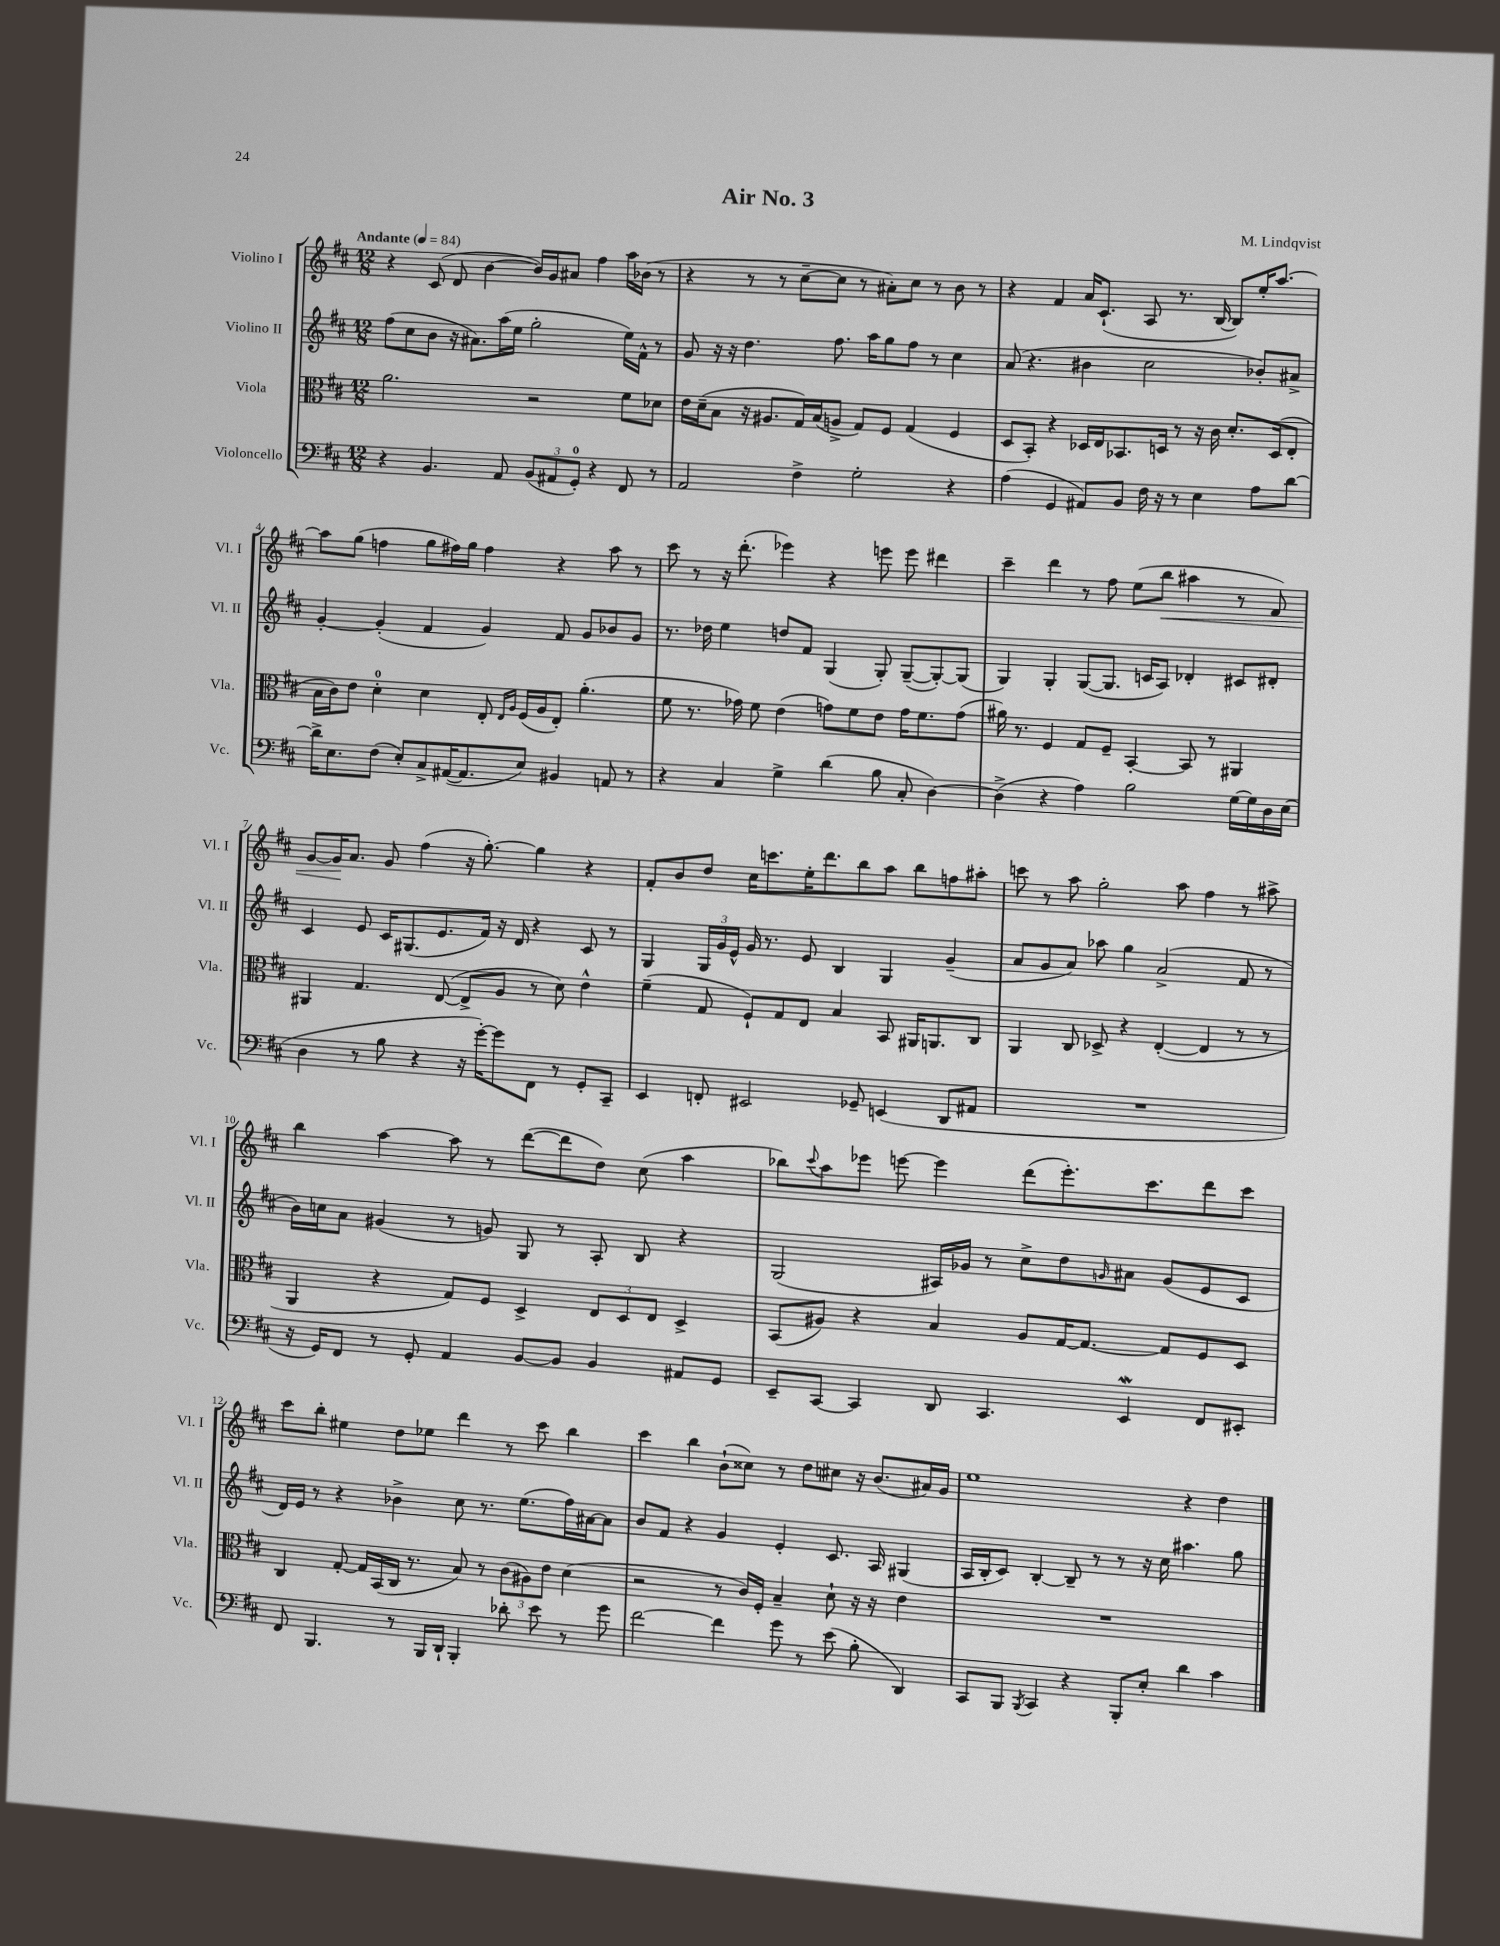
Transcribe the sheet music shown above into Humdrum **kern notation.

**kern	**kern	**kern	**kern	**dynam
*part4	*part3	*part2	*part1	*part1
*staff4	*staff3	*staff2	*staff1	*staff1
*I"Violoncello	*I"Viola	*I"Violino II	*I"Violino I	*
*I'Vc.	*I'Vla.	*I'Vl. II	*I'Vl. I	*
*clefF4	*clefC3	*clefG2	*clefG2	*
*k[f#c#]	*k[f#c#]	*k[f#c#]	*k[f#c#]	*
*M12/8	*M12/8	*M12/8	*M12/8	*
*MM84	*MM84	*MM84	*MM84	*
=1	=1	=1	=1	=1
!	!	!	!LO:TX:a:B:t=Andante	!
4r	2.a\	(8ff#\L	4r	.
.	.	8cc#\	.	.
4.BB/	.	8b\J	(8c#/	.
.	.	16r	8d/	.
.	.	8.a#X\L)	.	.
.	.	.	[4b\	.
8AA/	.	(16aa\L	.	.
.	.	16ee\JJ	.	.
(12BB/L	2r	2gg'\	16b/LL])	.
.	.	.	16g/J	.
12AA#X/	.	.	.	.
.	.	.	8a#X/J	.
12GG'/J)	.	.	.	.
4r	.	.	4ff#\	.
8FF#/	8f#\L	16ee\LL)	16aa\LL	.
.	.	16f#^^\JJ	(16b-X\JJ	.
8r	8d-X\J	8r	8r	.
=2	=2	=2	=2	=2
2AA/	16e\LL	8g/	4r	.
.	(16d~\J	.	.	.
.	8B\J	16r	.	.
.	.	16r	.	.
.	16r	4.dd\	8r	.
.	8.A#X/L	.	.	.
.	.	.	8r	.
4F#^\	16G/L)	.	[8cc#~\L	.
.	(16B/J	.	.	.
.	8An^/J	8.ff#\	8cc#\J]	.
2G'\	8G/L)	.	8r	.
.	.	16aa\KL	.	.
.	8F#/J	8gg\	8a#X'\L)	.
.	(4G/	8ff#\J	8cc#\J	.
.	.	8r	8r	.
4r	4F#/	4cc#\	8b\	.
.	.	.	8r	.
=3	=3	=3	=3	=3
(4A\	8D/L	(8a/	4r	.
.	8BB'/J)	4.r	.	.
4GG/	4r	.	4f#/	.
8AA#X/L)	16D-X/LL	4b#X\	16a/KL	.
.	16E/J	.	(8.c#`/J	.
8BB/J	8.BB-X/	.	.	.
16F#\	.	2cc#\	8A/	.
16r	16Dn/Jk	.	.	.
8r	8r	.	8.r	.
4E\	16r	.	.	.
.	16c#\	.	[16B/	.
.	8.d'/L	.	8B/L])	.
8A\L	.	8b-X'/L)	16ee'/K	.
.	(16D/k	.	[8.aa/J	.
[8d\J	8E'/J	8a#X^/J	.	.
!!LO:LB:g=z
=4	=4	=4	=4	=4
16d^\KL]	16B\LL	[4g'/	8aa\L]	.
8.E\	16c#\J)	.	.	.
.	8e\J	.	(8gg\J	.
(8F#\J	4d'\	(4g'/]	4ffn\	.
8E'/L)	.	.	.	.
8C#^/	4d\	4f#/	8gg\L	.
([16AA#X/K	.	.	16ff#X\L)	.
8.AA#/]	.	.	16gg\JJ	.
.	8E'/	4g/)	4ff#\	.
.	16qqE/LL	.	.	.
.	16qqA/JJ	.	.	.
8E/J)	(16F#/LL	.	.	.
.	16A/J	.	.	.
4BB#X/	8E'/J)	8f#/	4r	.
.	(4.a'\	8g/L	.	.
8AAn/	.	8b-X/	8aa\	.
8r	.	8g/J	8r	.
=5	=5	=5	=5	=5
4r	8f#\	8.r	8ccc#\	.
.	8.r	.	8r	.
.	.	16dd-X\	.	.
4C#/	.	4ee\	16r	.
.	16g-X\)	.	(8.ddd'\	.
.	8f#\	.	.	.
4G^\	(4e\	8ddn/L	4eee-X\)	.
.	.	8f#/J	.	.
(4d\	8gn\L)	(4G/	4r	.
.	8f#\	.	.	.
8B\	8e\J	8G'/)	8eeen\	.
8C#'/	16g\KL	([8G~/L	8eee\	.
.	8.f#\	.	.	.
[4D\)	.	8G'/_)	4ddd#X\	.
.	(8g\J	(8G/J]	.	.
=6	=6	=6	=6	=6
(4D^\]	16a#X\)	4G/)	4ccc#~\	.
.	8.r	.	.	.
4r	4F#/	4G'/	4ddd\	.
4A\)	8G/L	([8G/L	8r	.
.	8F#~/J	8.G/J]	8ff#\	.
2B\	[4BB'/	.	(8ee\L	.
.	.	16cn/KL	.	.
!	!	!	!	!LO:HP:b
.	.	8A/J)	8bb\J	<
.	8BB/]	4d-X'/	4aa#X\	.
.	8r	.	.	.
[16G\LL	4AA#X/	8c#X/L	8r	.
16G\]	.	.	.	.
16D\	.	8d#X'/J	8f#/)	.
(16E\JJ	.	.	.	.
!!LO:LB:g=z
=7	=7	=7	=7	=7
4D\	4AA#X/	4c#/	[8g/L	.
.	.	.	16g/K]	.
.	.	.	8.a/J	[
8r	4.G/	8e/	.	.
8B\	.	16c#/KL	8g/	.
.	.	(8.G#X/	.	.
4r	.	.	(4ff#\	.
.	([8E/	8.e/	.	.
16r	8E^/L]	.	16r	.
[16g'\KL)	.	16f#/Jk)	[8.gg'\)	.
8g\]	8A/J	16r	.	.
.	.	16d/	.	.
8FF#\J	8r	4r	4gg\]	.
8r	8d\)	.	.	.
8GG'/L	4e^^\	8c#/	4r	.
8CC#~/J	.	8r	.	.
=8	=8	=8	=8	=8
4EE/	(4f#~\	4G/	8f#'/L	.
.	.	.	8b/	.
8FFn'/	8G/	24G/LL	8dd/J	.
.	.	24g/	.	.
.	.	24e^^/JJ	.	.
2EE#X/	8F#`/L)	16g/	16cc#\KL	.
.	.	8.r	8.cccn\	.
.	8G/	.	.	.
.	8E/J	8e/	16ee'\K	.
.	.	.	8.ddd\	.
.	4B/	4B/	.	.
8GG-X~/	.	.	8bb\	.
(4EEn/	8BB/	4G/	8aa\J	.
.	16AA#X/KL	.	8bb\L	.
.	8.AAn/	.	.	.
8DD/L	.	(4g~/	8ffn\	.
8AA#X/J	8C#/J	.	8aa#X'\J	.
=9	=9	=9	=9	=9
1.r	4AA/	8a/L	8cccn\	.
.	.	8g/	8r	.
.	8C#/	8a/J)	8aa\	.
.	8D-X^/	8aa-X\	2gg'\	.
.	4r	4gg\	.	.
.	([4E'/	(2a^/	.	.
.	.	.	8aa\	.
.	4E/]	.	4ff#\	.
.	8r	8f#/	8r	.
.	8r	8r	8aa#X^\	.
!!LO:LB:g=z
=10	=10	=10	=10	=10
16r	4AA/	16b\LL)	4bb\	.
16GG/KL)	.	16ccn\J	.	.
8FF#/J	.	8a\J	.	.
8r	4r	(4g#X/	[4aa\	.
8GG'/	.	.	.	.
4AA/	8G/L)	8r	8aa\]	.
.	8F#/J	8gn/)	8r	.
[8BB/L	4D^/	8G/	([8ddd\L	.
8BB/J]	.	8r	8ddd\]	.
4BB/	12E/L	8A'/	8dd\J)	.
.	12D/	.	.	.
.	.	8B/	(8cc#\	.
.	12E/J	.	.	.
8AA#X/L	4D^/	4r	4aa\	.
8GG/J	.	.	.	.
=11	=11	=11	=11	=11
8EE~/L	(8BB/L	(2G/	8bb-X\L)	.
.	.	.	8qqccc#/	.
[8CC#/J	8A#X/J)	.	8aa\	.
4CC#/]	4r	.	8eee-X\J	.
.	.	.	[8eeen\	.
8DD/	4B/	16A#X/LL)	4eee\]	.
.	.	16g-X/JJ	.	.
4.CC#/	.	8r	.	.
.	8A#/L	8cc#^\L	(8ddd\L	.
.	[16G/K	8dd\	8.eee'\)	.
.	8.G/J_	.	.	.
.	.	16qqgn/	.	.
4EEW/	.	8a#X\J	.	.
.	.	.	8.ccc#\	.
.	8G/L]	(8g/L	.	.
8FF#/L	8F#/	8e/	8ddd\	.
8EE#X'/J	8D/J	8c#/J	8ccc#\J	.
!!LO:LB:g=z
=12	=12	=12	=12	=12
8FF#/	4C#/	16d/LL)	8ccc#\L	.
.	.	16e/JJ	.	.
4.BBB/	.	8r	8bb'\J	.
.	[8G'/	4r	4ee#X\	.
.	16G/LL]	.	.	.
.	(16BB/	.	.	.
8r	16C#/JJ	4b-X^\	8dd\L	.
.	8.r	.	.	.
16BBB/LL	.	.	8ee-X\J	.
16DD`/JJ	.	.	.	.
4BBB'/	8B/)	8cc#\	4ddd\	.
.	8r	8.r	.	.
8d-X'\	(12c#\L	.	8r	.
.	.	(8.ee\L	.	.
.	12A#X\)	.	.	.
8e\	.	.	8ccc#\	.
.	12e\J	.	.	.
8r	(4d\	16ff#\L)	4bb\	.
.	.	[16a#X\J	.	.
8g\	.	8a#\J]	.	.
=13	=13	=13	=13	=13
[2f#\	2r	8b/L	4ccc#\	.
.	.	8f#/J	.	.
.	.	4r	4bb\	.
4f#\]	8r	4g/	(8b`\L	.
.	16c#/LL)	.	8cc##X\J)	.
.	16F#'/JJ	.	.	.
8g\	4B~/	4e'/	8r	.
8r	.	.	8dd\L	.
(8e\	8d`\	8.c#/	8cc#X\J	.
8B'\	16r	.	16r	.
.	16r	16A/	(8.b/L	.
4DD/)	4e\	(4G#X/	.	.
.	.	.	16a#X/L)	.
.	.	.	16g/JJ	.
=14	=14	=14	=14	=14
8CC#/L	1.r	16A/LL	1ee	.
.	.	16B'/J	.	.
8BBB/J	.	8c#/J)	.	.
8qBBB/	.	.	.	.
4CC#/	.	[4B'/	.	.
4r	.	8B~/]	.	.
.	.	8r	.	.
8BBB'/L	.	8r	.	.
8E'/J	.	16r	.	.
.	.	16cc#\	.	.
4d\	.	4.aa#X\	4r	.
4c#\	.	.	4dd\	.
.	.	8gg\	.	.
==	==	==	==	==
*-	*-	*-	*-	*-
